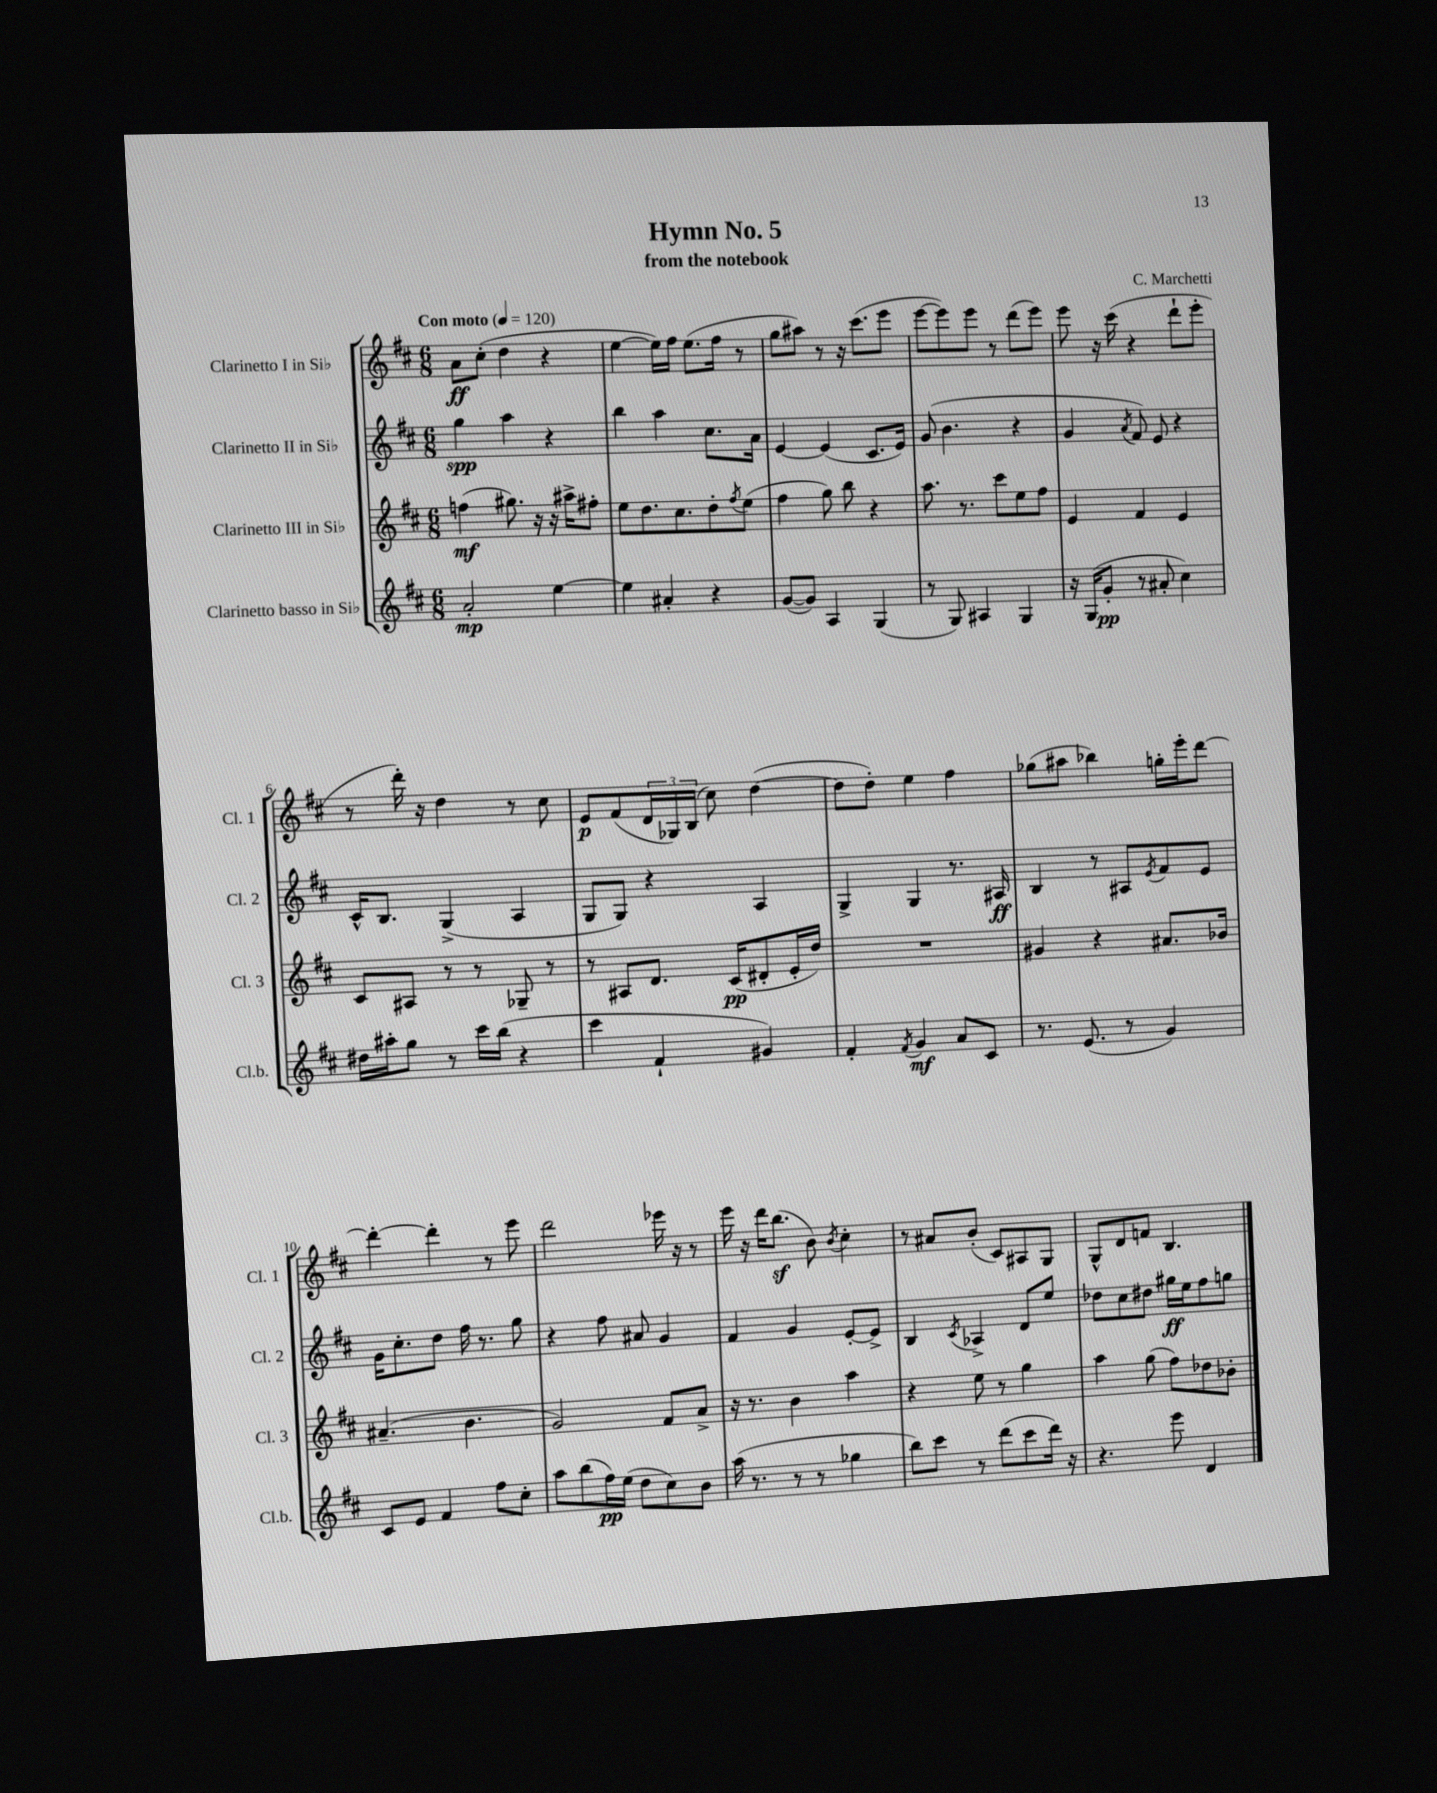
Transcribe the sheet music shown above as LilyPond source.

\header { title = "Hymn No. 5" composer = "C. Marchetti" subtitle = "from the notebook" }
<<
\new StaffGroup <<
\new Staff = "s0" \with { instrumentName = "Clarinetto I in Sib" shortInstrumentName = "Cl. 1" } {
    \clef treble \key d \major \numericTimeSignature \time 6/8 \tempo "Con moto" 4 = 120
    a'8\ff cis''8-.( d''4 r4 |
    e''4~ e''16) fis''16 e''8.( fis''16 r8 |
    g''8 ais''8) r8 r16 cis'''8.( e'''8 |
    e'''8~ e'''8) e'''8 r8 d'''8( e'''8) |
    e'''8 r16 cis'''16( r4 d'''8-! e'''8-. |
    r8 d'''16-.) r16 d''4 r8 cis''8 |
    e'8\p fis'8( \tuplet 3/2 { d'16 ges16) b16( } cis''8) d''4~( |
    d''8 d''8-.) e''4 fis''4 |
    ges''8( ais''8 bes''4) g''16-. e'''16-. d'''8~ |
    d'''4~-. d'''4-. r8 e'''8 |
    d'''2 ees'''16 r16 r8 |
    e'''16 r16 d'''16 b''8.\sf( b'8) \acciaccatura { b'8 } cis''4-. |
    r8 ais'8 b'8-.( cis'8) ais8 g8 |
    g8-^ d'8 f'8 b4. \bar "|." |
}
\new Staff = "s1" \with { instrumentName = "Clarinetto II in Sib" shortInstrumentName = "Cl. 2" } {
    \clef treble \key d \major \numericTimeSignature \time 6/8
    g''4\spp a''4 r4 |
    b''4 a''4 cis''8. a'16 |
    e'4~ e'4( cis'8. e'16) |
    g'8( b'4. r4 |
    g'4 \acciaccatura { a'8 } fis'8) e'8 r4 |
    cis'16-^ b8. g4->( a4 |
    g8 g8) r4 a4 |
    g4-> g4 r8. ais16\ff |
    b4 r8 ais8 \acciaccatura { e'8 } fis'8 e'8 |
    g'16 cis''8.-. d''8 fis''16 r8. g''8 |
    r4 fis''8 ais'8 g'4 |
    fis'4 g'4 e'8~-. e'8-> |
    b4 \acciaccatura { cis'8 } aes4-> d'8 e''8 |
    des''8 cis''8 dis''8 gis''16\ff e''16 fis''8 g''8 \bar "|." |
}
\new Staff = "s2" \with { instrumentName = "Clarinetto III in Sib" shortInstrumentName = "Cl. 3" } {
    \clef treble \key d \major \numericTimeSignature \time 6/8
    f''4\mf( gis''8.) r16 r16 ais''16-> fis''8-. |
    e''8 d''8. cis''8. d''8-. \acciaccatura { fis''8 } e''8( |
    fis''4 g''8) b''8 r4 |
    a''8. r8. cis'''8 e''8 fis''8 |
    e'4 fis'4 e'4 |
    cis'8 ais8 r8 r8 ges8-- r8 |
    r8 ais8 d'8. cis'16\pp( dis'8-. e'16-. d''16) |
    R2. |
    gis'4 r4 ais'8. bes'16 |
    ais'4.--( b'4. |
    g'2) fis'8 a'8-> |
    r16 r8. b'4 a''4 |
    r4 e''8 r8 g''4 |
    a''4 g''8( fis''8) des''8 bes'8-. \bar "|." |
}
\new Staff = "s3" \with { instrumentName = "Clarinetto basso in Sib" shortInstrumentName = "Cl.b." } {
    \clef treble \key d \major \numericTimeSignature \time 6/8
    a'2-.\mp e''4~ |
    e''4 ais'4-. r4 |
    g'8~( g'8) a4 g4( |
    r8 g8) ais4 g4 |
    r16 g16( g'8-.\pp r8 ais'8-. cis''4) |
    dis''16 ais''16-. g''8 r8 cis'''16 b''16( r4 |
    cis'''4 fis'4-! gis'4) |
    fis'4-. \acciaccatura { fis'8 } g'4\mf a'8 cis'8 |
    r8. e'8.( r8 g'4) |
    cis'8 e'8 fis'4 fis''8 cis''8-. |
    a''8 b''8( fis''16\pp) e''16( d''8 cis''8) b'8 |
    a''16( r8. r8 r8 ges''4 |
    b''8) cis'''8 r8 d'''8( cis'''8 d'''16) r16 |
    r4. e'''8 d'4 \bar "|." |
}
>>
>>
